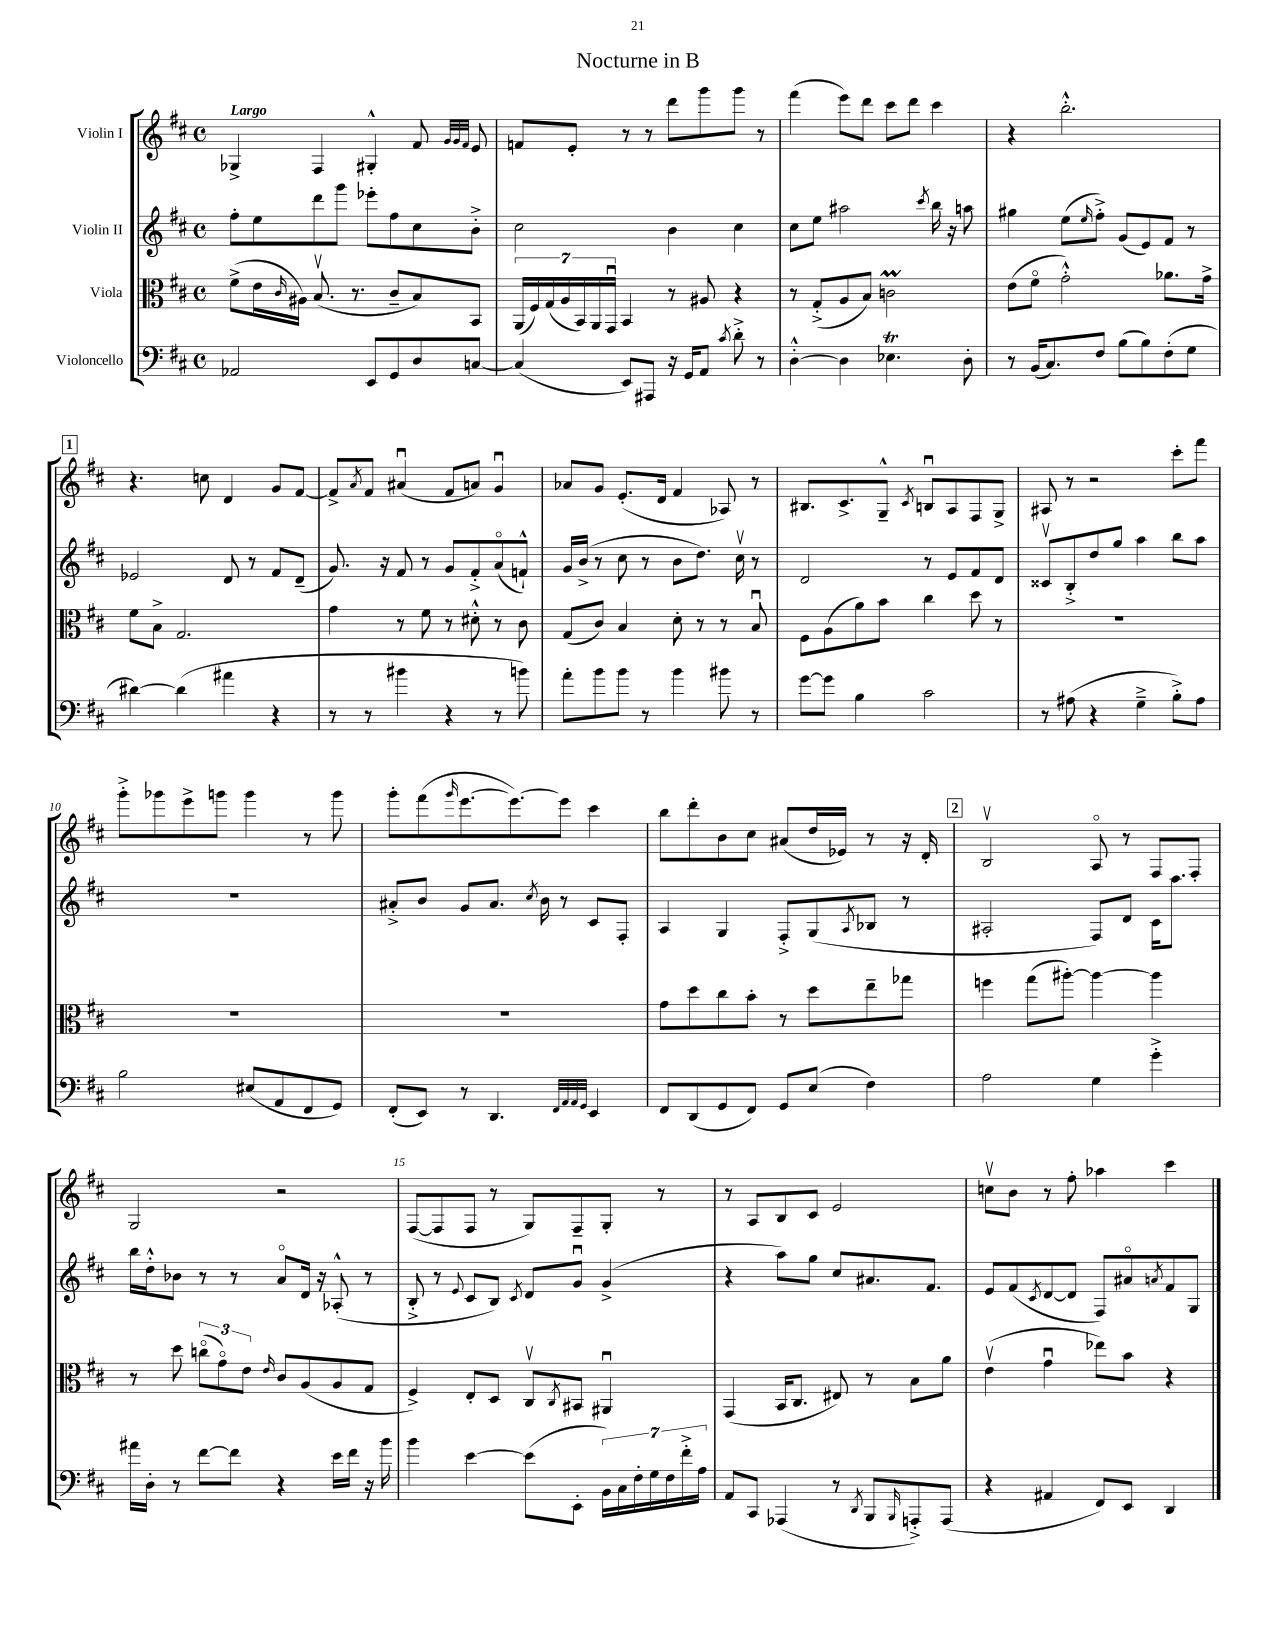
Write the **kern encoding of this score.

**kern	**kern	**kern	**kern
*staff4	*staff3	*staff2	*staff1
*clefF4	*clefC3	*clefG2	*clefG2
*k[f#c#]	*k[f#c#]	*k[f#c#]	*k[f#c#]
*M4/4	*M4/4	*M4/4	*M4/4
*met(c)	*met(c)	*met(c)	*met(c)
2AA-/	(8f#^\L	8ff#'\L	4G-^/
.	16e\L	8ee\	.
.	16qqc#/	.	.
.	16A#\JJ)	.	.
.	(8.Bv/	8ddd\	4F#/
.	.	8ggg\J	.
.	8.r	.	.
8EE/L	.	8eee-'\L	4G#'^^/
8GG/	8c#~/L	8ff#\	.
8D/	8B/)	8cc#\	8f#/
.	.	.	32qqg/LLL
.	.	.	32qqg/
.	.	.	32qqf#/JJJ
[8C/J	8BB/J	8b'^\J	8e/
=	=	=	=
(4C/]	(28AA/LL	2cc#\	8f/L
.	28F#/)	.	.
.	(28G/	.	.
.	28A/	.	.
.	.	.	8e'/J
.	28BB/)	.	.
.	28AA/	.	.
.	28GGu/JJ	.	.
8EE/L)	4BB/	.	8r
8AAA#/J	.	.	8r
16r	8r	4b\	8ddd\L
16GG/LK	.	.	.
8AA/J	8A#/	.	8ggg\
8qc#/	.	.	.
8d'^\	4r	4cc#\	8ggg\J
8r	.	.	8r
=	=	=	=
[4D'^^\	8r	8cc#\L	(4fff#\
.	(8G'^/L	8ee\J	.
4D\]	8A/	2aa#\	8eee\L)
.	8B/J)	.	8ddd\J
4.E-\	2c\	.	8ccc#\L
.	.	.	8ddd\J
.	.	8qccc#/	.
.	.	16bb\	4ccc#\
.	.	16r	.
8D'\	.	8aa\	.
=	=	=	=
8r	(8e\L	4gg#\	4r
(16BB/LK	8f#o\J	.	.
8.C#/)	.	.	.
.	2g'^^\)	(8ee\L	2.bb'^^\
.	.	16qqee/	.
8F#/J	.	8ff#'^\J)	.
(8B\L	.	(8g/L	.
8B\)	.	8e/)	.
(8F#'\	8.a-\L	8f#/J	.
8G\J	.	8r	.
.	16g^\Jk	.	.
=	=	=	=
[4d#\)	8f#\L	2e-/	4.r
.	8B^\J	.	.
(4d#\]	2.G/	.	.
.	.	.	8cc\
4a#\	.	8d/	4d/
.	.	8r	.
4r	.	8f#/L	8g/L
.	.	(8d~/J	[8f#/J
=	=	=	=
8r	4g\	8.g/)	8f#^/]L
.	.	.	8qa/
8r	.	.	8f#/J
.	.	16r	.
4b#\	8r	8f#/	(4a#u/
.	8f#\	8r	.
4r	8r	8g/L	8f#/L
.	8d#'^^\	8f#'^/	8a/J)
8r	8r	(8ao/	4gu/
8b\)	8c#\	8f`^^/J)	.
=	=	=	=
8a'\L	(8G/L	16g/LL	8a-/L
.	.	(16b^/JJ	.
8b\	8c#/J)	8r	8g/J
8b\J	4B/	8cc#\	(8.e'/L
8r	.	8r	.
.	.	.	16d/Jk
4b\	8d'\	8b\L	4f#/
.	8r	8.dd\J)	.
8b#\	8r	.	8A-/)
.	.	16cc#v\	.
8r	8Bu/	8r	8r
=	=	=	=
[8g\L	8F#\L	2d/	8.B#/L
8g\]J	(8A\	.	.
.	.	.	8.c#^/
4B\	8a\)	.	.
.	8b\J	.	8G~^^/J
.	.	.	8qc#/
2c#\	4cc#\	8r	8Bu/L
.	.	8e/L	8A/
.	8dd\	8f#/	8F#/
.	8r	8d/J	8G^/J
=	=	=	=
8r	1r	8c##v/L	8A#/
(8A#\	.	8B'^/	8r
4r	.	8dd/	2r
.	.	8gg/J	.
4G~^\	.	4aa\	.
8B'^\L)	.	8bb\L	8ccc#'\L
8A#\J	.	8aa\J	8fff#\J
=	=	=	=
2B\	1r	1r	8ggg'^\L
.	.	.	8ggg-\
.	.	.	8eee^\
.	.	.	8ggg\J
(8E#/L	.	.	4ggg\
8AA/	.	.	.
8FF#/	.	.	8r
8GG/J)	.	.	8ggg\
=	=	=	=
(8FF#'/L	1r	8a#'^/L	8ggg'\L
8EE/J)	.	8b/J	(8fff#\
.	.	.	16qqggg/
8r	.	8g/L	[8.eee\
4.DD/	.	8.a#/J	.
.	.	.	8.eee\_)
.	.	8qcc#/	.
.	.	16b\	.
.	.	8r	8eee\]J
32qqFF#/LLL	.	.	.
32qqAA/	.	.	.
32qqAA/	.	.	.
32qqGG/JJJ	.	.	.
4EE/	.	8c#/L	4ccc#\
.	.	8F#'/J	.
=	=	=	=
8FF#/L	8g\L	4A/	8bb\L
(8DD/	8dd\	.	8ddd'\
8GG/	8cc#\	4G/	8b\
8FF#/J)	8b'\J	.	8cc#\J
8GG/L	8r	8F#'^/L	(8a#/L
(8E/J	8dd\L	(8G/	16dd/L
.	.	.	16e-/JJ)
.	.	8qA/	.
4F#\)	8ee~\	8B-/J	8r
.	8gg-\J	8r	16r
.	.	.	16d'/
=	=	=	=
2A\	4ff\	2A#'/	2Bv/
.	(8gg\L	.	.
.	[8aa#'\J)	.	.
4G\	4aa#\_	8F#/L)	8Ao/
.	.	8d/J	8r
4g'^\	4aa#\]	16c#\LK	8F#/L
.	.	8.aa\J	.
.	.	.	8F#'/J
=	=	=	=
16a#\LL	8r	16bb\LL	2G/
16D'\JJ	.	16dd'^^\J	.
8r	8dd\	8b-\J	.
[8f#\L	(12cco\L	8r	.
.	12go\)	.	.
8f#\]J	.	8r	.
.	12e\J	.	.
.	16qqe/	.	.
4r	8c#/L	8ao/L	2r
.	(8A/	16d/Jk	.
.	.	16r	.
16e\LL	8A/	(8A-'^^/	.
16f#\JJ	.	.	.
16r	8G/J	8r	.
16b\	.	.	.
=	=	=	=
4b\	4F#^/)	8B'^/	([8F#/L
.	.	8r	8F#/]
.	.	8qqe/	.
[4e\	8E'/L	8c#/L	8F#/J
.	8D/J	8B/J)	8r
.	.	8qc#/	.
(8e\]L	8C#v/L	8d/L	8G/L)
.	8qC#/	.	.
8EE'\J	8BB#/J	8gu/J	8F#~/
28BB\LL)	4AA#u/	(4g^/	8G'/J
28C#\	.	.	.
28F#'\	.	.	.
28G\	.	.	.
.	.	.	8r
28F#\	.	.	.
28f#'^\	.	.	.
28A\JJ	.	.	.
=	=	=	=
8AA/L	(4GG/	4r	8r
8CC#/J	.	.	8A/L
(4AAA-/	16BB/LK	8aa\L)	8B/
.	8.C#/J	.	.
.	.	8gg\J	8c#/J
8r	8E#/)	8cc#/L	2e/
8qDD/	.	.	.
8BBB/L	8r	8.a#/	.
16qqBBB/	.	.	.
8AAA'^/)	8B\L	.	.
.	.	8.f#/J	.
(8AAA/J	8a\J	.	.
=	=	=	=
4r	(4ev\	8e/L	8ccv\L
.	.	(8f#/	8b\J
.	.	8qc#/	.
4AA#/	4gu\	[8d/	8r
.	.	8d/]J	8ff#'\
8FF#/L)	8ee-\L)	8F#/L)	4aa-\
8EE/J	8b\J	8a#o/	.
.	.	8qa/	.
4DD/	4r	8f#/	4ccc#\
.	.	8G/J	.
==	==	==	==
*-	*-	*-	*-
